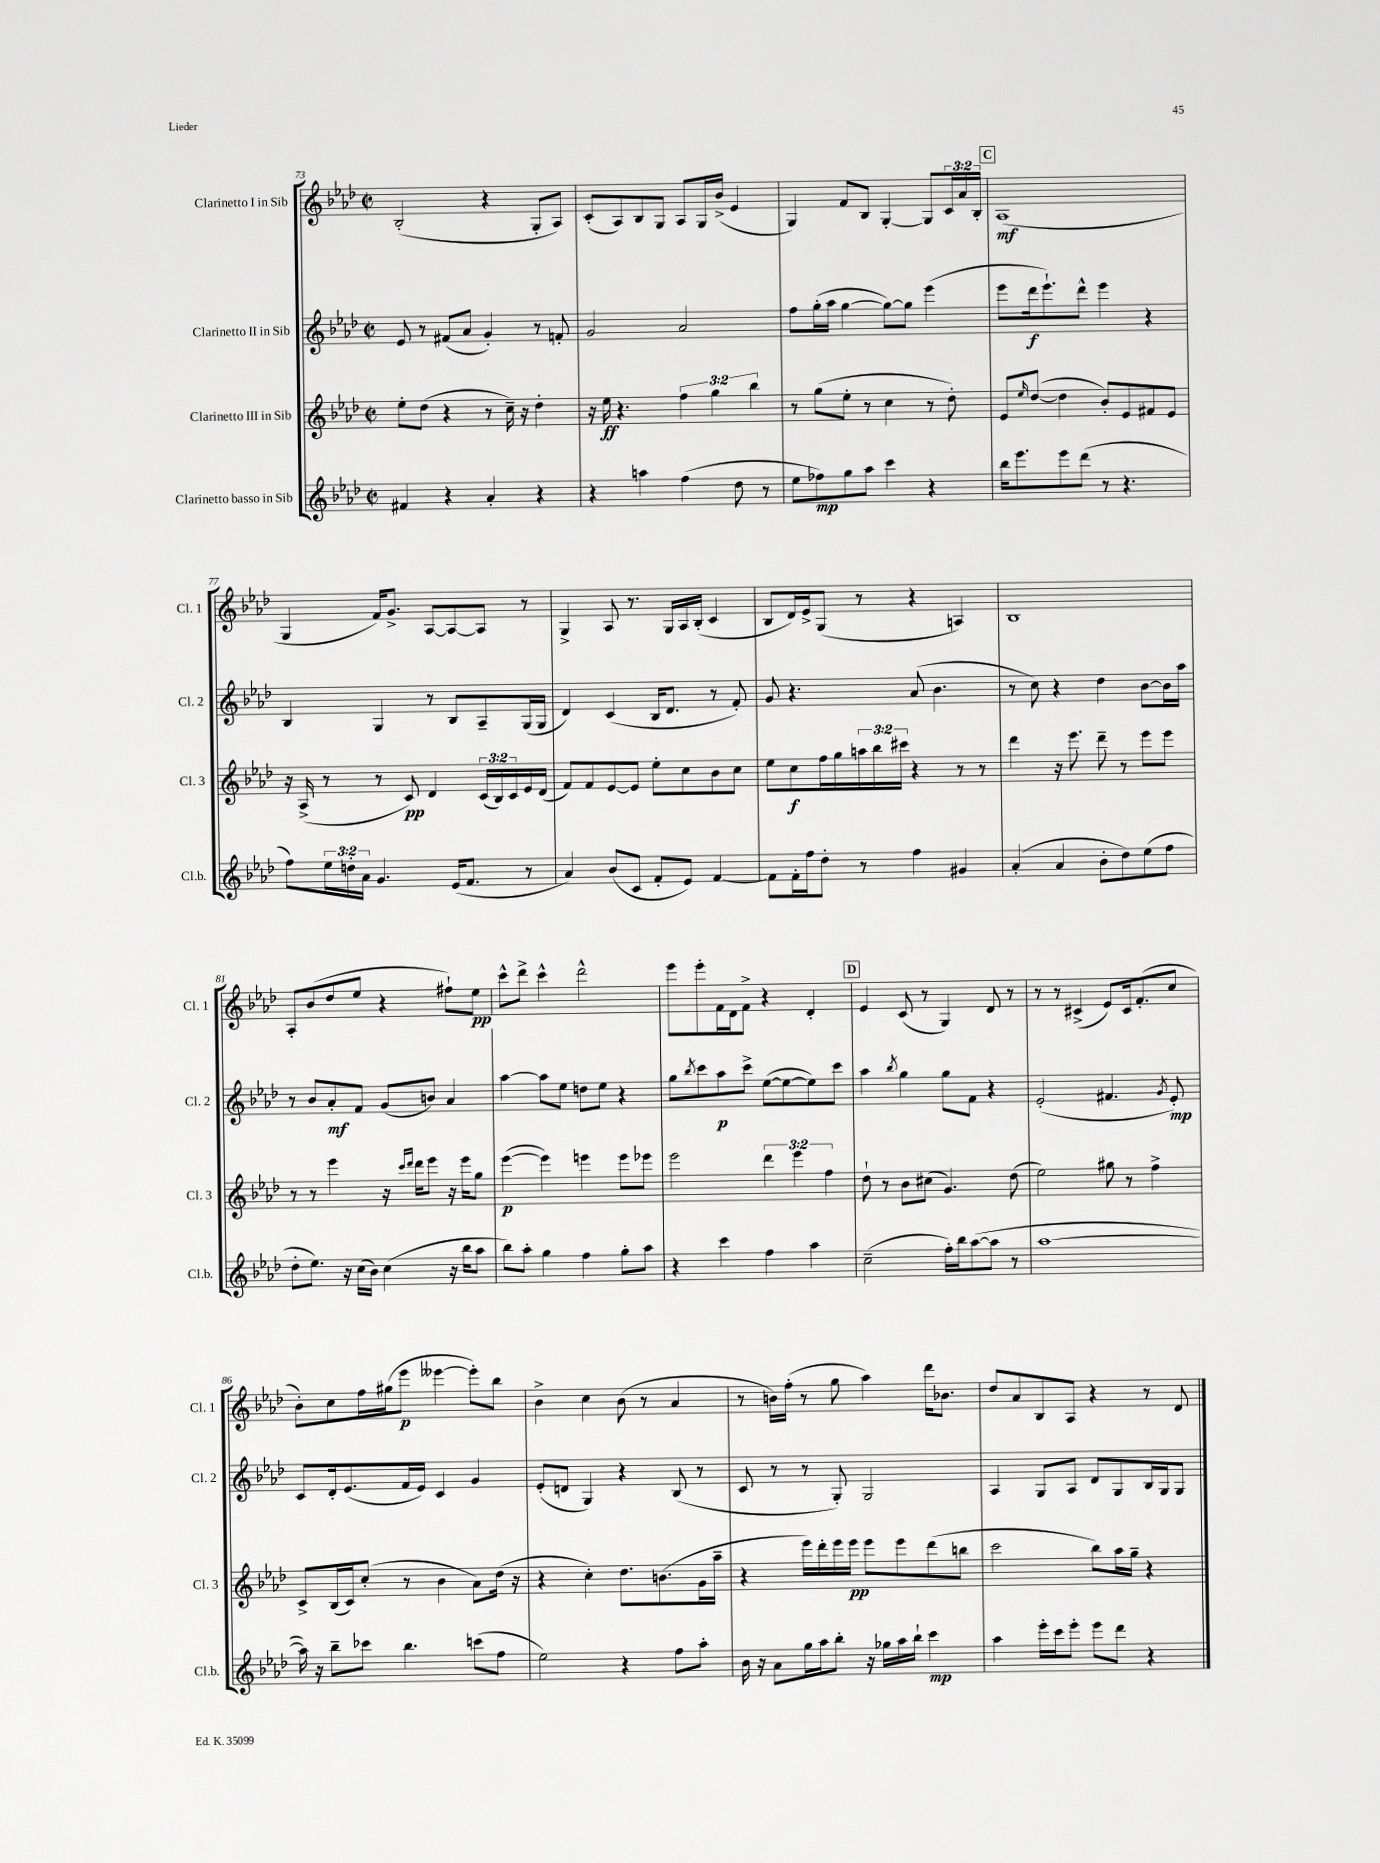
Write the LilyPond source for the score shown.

<<
\new StaffGroup <<
\new Staff = "s0" \with { instrumentName = "Clarinetto I in Sib" shortInstrumentName = "Cl. 1" } {
    \clef treble \key aes \major \defaultTimeSignature \time 2/2 \override Staff.TupletNumber.text = #tuplet-number::calc-fraction-text
    bes2-.( r4 g8-. aes8) |
    c'8-.( aes8) bes8 g8 aes8 g16 bes'16->( ees'4 |
    g4) f'8 bes8 g4~-. g8 \tuplet 3/2 { c'16 aes'16 bes16-. } |
    \mark \markup { \box "C" } aes1\mf( |
    g4 f'16) g'8.-> aes8~ aes8~ aes8 r8 |
    g4-> aes8 r8. g16 aes16 bes16-.( c'4 |
    bes8 des'16) ees'16-> g8( r8 r4 a4) |
    bes1 |
    aes8-. bes'8( des''8 ees''8 r4 fis''8-!) ees''8\pp |
    c'''8-^ des'''8-> c'''4-^ des'''2-^ |
    ees'''8 ees'''8-. f'16 des'16 f'8-> r4 des'4-. |
    \mark \markup { \box "D" } ees'4 c'8( r8 g4) des'8 r8 |
    r8 r8 cis'4->( ees'8) cis'16 f'8.-.( c''8 |
    bes'8-.) c''8 f''16 gis''16( ees'''8\p eeses'''4~ eeses'''8-.) bes''8 |
    bes'4-> c''4 bes'8( r8 aes'4 |
    r8 b'16) f''16-.( r8 g''8 aes''4) des'''16 bes'8. |
    des''8 aes'8 bes8 aes8 r4 r8 des'8 \bar "|." |
}
\new Staff = "s1" \with { instrumentName = "Clarinetto II in Sib" shortInstrumentName = "Cl. 2" } {
    \clef treble \key aes \major \defaultTimeSignature \time 2/2
    ees'8 r8 fis'8( aes'8 g'4-.) r8 f'8-. |
    g'2 aes'2 |
    f''8 g''16-.( aes''16 g''4~ g''8~) g''8 ees'''4( |
    \mark \markup { \box "C" } ees'''8 des'''16\f ees'''8.-!) des'''8-^ ees'''4 r4 |
    bes4 g4 r8 bes8 aes8-- g16( g16 |
    des'4) c'4( bes16 des'8. r8 f'8-.) |
    g'8 r4. aes'8( bes'4. |
    r8 c''8) r4 des''4 bes'8~ bes'16 aes''16 |
    r8 bes'8 aes'8-.\mf f'8 g'8( b'8) aes'4 |
    aes''4~ aes''8 ees''8 d''8 ees''8 r4 |
    g''8 \acciaccatura { bes''8 } c'''8 aes''8\p c'''8-> ees''8~( ees''8~ ees''8) c'''8 |
    \mark \markup { \box "D" } aes''4 \acciaccatura { bes''8 } g''4 g''8 f'8 r4 |
    ees'2-.( fis'4. \acciaccatura { g'8 } ees'8-.\mp) |
    c'8 des'16-. ees'8.( f'16 ees'16) c'4 g'4 |
    ees'8-.( d'8 g4) r4 bes8( r8 |
    c'8 r8 r8 g8-.) g2 |
    aes4 g8 aes8 des'8 g8 bes16 g16 g8 \bar "|." |
}
\new Staff = "s2" \with { instrumentName = "Clarinetto III in Sib" shortInstrumentName = "Cl. 3" } {
    \clef treble \key aes \major \defaultTimeSignature \time 2/2 \override Staff.TupletNumber.text = #tuplet-number::calc-fraction-text
    ees''8-. des''8( r4 r8 c''16--) r16 des''4-. |
    r16 ees''16\ff r4. \tuplet 3/2 { f''4 g''4 bes''4 } |
    r8 g''8( ees''8-. r8 c''4 r8 des''8-.) |
    \mark \markup { \box "C" } ees'8 \grace { ees''16 } des''8~( des''4 bes'8-.) ees'8 fis'8 ees'8 |
    r16 aes16->( r8 r8 c'8\pp) des'4 \tuplet 3/2 { c'16( bes16) c'16 } ees'16 des'16( |
    f'8) f'8 ees'8~ ees'8 ees''8-. c''8 bes'8 c''8 |
    ees''8 c''8\f f''16 g''16 \tuplet 3/2 { a''16 bes''16 cis'''16 } r4 r8 r8 |
    des'''4 r16 ees'''8. des'''8-- r8 ees'''8 ees'''8 |
    r8 r8 ees'''4 r16 \grace { c'''16 des'''16 } des'''16 ees'''8 r16 ees'''16 g''8 |
    ees'''4~\p( ees'''4) e'''4 e'''8 ees'''8 |
    ees'''2 \tuplet 3/2 { des'''4 ees'''4 f''4 } |
    \mark \markup { \box "D" } des''8-! r8 bes'8 cis''8( g'4.) des''8( |
    ees''2) gis''8 r8 f''4-> |
    c'8-> bes16( c'16) c''8-.( r8 bes'4 aes'8) des''16( r16 |
    r4 c''4-.) des''8. b'8.( g'16 aes''16-- |
    r4 ees'''16) des'''16-. ees'''16 ees'''16\pp ees'''8 ees'''8 des'''8( b''8 |
    c'''2 bes''8) aes''16 g''16-- r4 \bar "|." |
}
\new Staff = "s3" \with { instrumentName = "Clarinetto basso in Sib" shortInstrumentName = "Cl.b." } {
    \clef treble \key aes \major \defaultTimeSignature \time 2/2 \override Staff.TupletNumber.text = #tuplet-number::calc-fraction-text
    fis'4 r4 aes'4-. r4 |
    r4 a''4 f''4( des''8 r8 |
    ees''8 fes''8\mp) g''8 aes''8 c'''4 r4 |
    \mark \markup { \box "C" } bes''16 ees'''8. ees'''8 des'''8( r8 r4. |
    f''8) \tuplet 3/2 { ees''16 d''16-. aes'16 } g'4. ees'16( f'8. r8 |
    aes'4) bes'8( c'8 f'8-. ees'8) f'4~ |
    f'8 f'16-. f''16 des''8-. r8 f''4 gis'4 |
    aes'4-.( aes'4 bes'8-. des''8) ees''8( f''8 |
    des''8-. ees''8.) r16 c''16( bes'16) c''4( r16 bes''16 aes''8 |
    bes''8) aes''8-. g''4 f''4 g''8-. aes''8 |
    r4 c'''4 f''4 aes''4 |
    \mark \markup { \box "D" } c''2--( f''16-.) bes''16 aes''8~( aes''8 r8 |
    aes''1~ |
    aes''16) r16 bes''8-- ces'''8 bes''4. c'''8( f''8 |
    ees''2) r4 f''8 aes''8-. |
    bes'16 r16 aes'8 g''16 aes''16 bes''8-. r16 ges''16 aes''16 bes''16-! c'''4\mp |
    aes''4 ees'''16-. c'''16 ees'''8-. ees'''8 des'''8 r4 \bar "|." |
}
>>
>>
\layout { \context { \Score currentBarNumber = #73 } }
